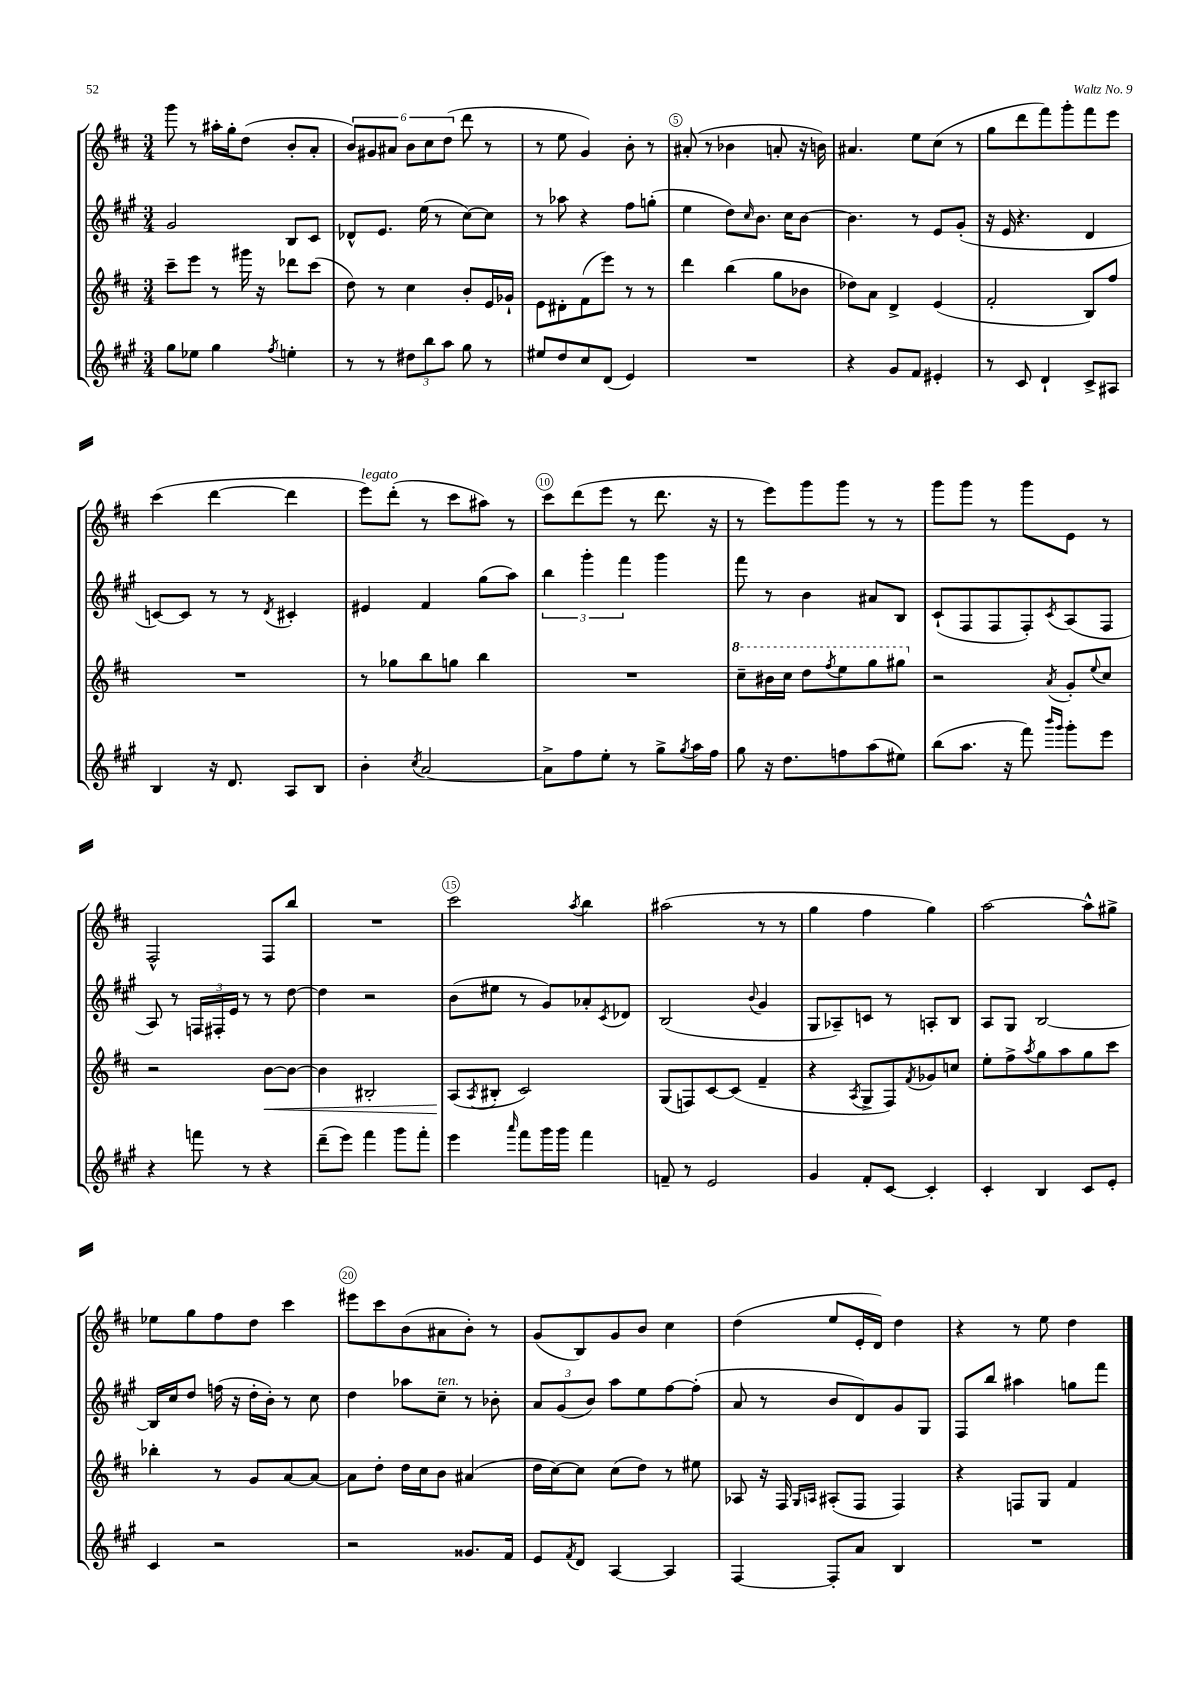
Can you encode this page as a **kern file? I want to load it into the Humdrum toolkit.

**kern	**kern	**kern	**kern
*staff4	*staff3	*staff2	*staff1
*clefG2	*clefG2	*clefG2	*clefG2
*k[f#c#g#]	*k[f#c#]	*k[f#c#g#]	*k[f#c#]
*M3/4	*M3/4	*M3/4	*M3/4
8gg#	8ccc#~	2g#	8ggg
8ee-	8eee	.	8r
4gg#	8r	.	16aa#'
.	.	.	16gg'
.	16ggg#	.	(8dd
.	16r	.	.
8qff#	.	.	.
4ee'	8ddd-	8B	8b'
.	(8ccc#	8c#	8a'
=	=	=	=
8r	8dd)	8d-^^	12b)
.	.	.	12g#
8r	8r	8.e	.
.	.	.	12a#
12dd#	4cc#	.	12b
.	.	(16ee	.
12bb	.	.	12cc#
.	.	8r	.
12aa	.	.	(12dd
8gg#	8b'	[8cc#)	8ddd
8r	16e	8cc#]	8r
.	16g-`	.	.
=	=	=	=
8ee#	8e	8r	8r
8dd	8d#'	8aa-	8ee
8cc#	(8f#	4r	4g)
(8d	8eee)	.	.
4e)	8r	8ff#	8b'
.	8r	(8gg'	8r
=	=	=	=
2.r	4ddd	4ee	(8a#'
.	.	.	8r
.	(4bb	8dd)	4b-
.	.	16qqcc#	.
.	.	8.b	.
.	8gg	.	8a'
.	.	16cc#	.
.	8b-	[8b	16r
.	.	.	16b)
=	=	=	=
4r	8dd-)	4.b]	4.a#
.	8a	.	.
8g#	4d^	.	.
8f#	.	8r	8ee
4e#'	(4e	8e	(8cc#
.	.	(8g#'	8r
=	=	=	=
8r	2f#'	16r	8gg
.	.	16e	.
8c#	.	4.r	8ddd
4d`	.	.	8fff#)
.	.	.	8ggg'
8c#^	8B)	4d	8fff#
8A#	8ff#	.	8eee
=	=	=	=
4B	2.r	[8c)	(4ccc#
.	.	8c]	.
16r	.	8r	[4ddd
8.d	.	.	.
.	.	8r	.
.	.	8qd	.
8A	.	4c#'	4ddd]
8B	.	.	.
=	=	=	=
4b'	8r	4e#	8eee)
.	8gg-	.	(8ddd'
8qcc#	.	.	.
[2a	8bb	4f#	8r
.	8gg	.	8ccc#
.	4bb	(8gg#	8aa#)
.	.	8aa)	8r
=	=	=	=
8a^]	2.r	6bb	8ccc#
8ff#	.	.	(8ddd
.	.	6ggg#'	.
8ee'	.	.	8eee
.	.	6fff#	.
8r	.	.	8r
8gg#^	.	4ggg#	8.ddd
8qgg#	.	.	.
16aa	.	.	.
16ff#	.	.	16r
=	=	=	=
8gg#	8ccc#~	8fff#	8r
16r	16bb#	8r	8eee)
8.dd	16ccc#	.	.
.	8ddd	4b	8ggg
.	8qfff#	.	.
8ff	8eee	.	8ggg
(8aa	8ggg	8a#	8r
8ee#)	8ggg#	8B	8r
=	=	=	=
(8bb	2r	(8c#`	8ggg
8.aa	.	8F#	8ggg
.	.	8F#	8r
16r	.	.	.
8fff#)	.	8F#')	8ggg
16qqbbb	.	.	.
16qqggg#	8qa	8qc#	.
8ggg#'	8g'	(8A	8e
.	8qqee	.	.
8eee	8cc#	8F#	8r
=	=	=	=
4r	2r	8A)	2F#^^
.	.	8r	.
8fff	.	24F	.
.	.	24F#'	.
.	.	24e	.
8r	.	8r	.
4r	[8b	8r	8F#
.	8b_	[8dd	8bb
=	=	=	=
(8ddd~	4b]	4dd]	2.r
8eee)	.	.	.
4fff#	2B#'	2r	.
8ggg#	.	.	.
8fff#'	.	.	.
=	=	=	=
4eee	(8A	(8b	2ccc#
.	8qA	.	.
.	8B#'	8ee#	.
16qqaaa	.	.	.
8fff#	2c#)	8r	.
16ggg#	.	8g#)	.
16ggg#	.	.	.
.	.	.	8qaa
4fff#	.	8a-'	4bb
.	.	8qc#	.
.	.	8d-	.
=	=	=	=
8f~	(8G	(2B	(2aa#
8r	8F)	.	.
2e	[8c#	.	.
.	(8c#]	.	.
.	.	8qqb	.
.	4f#~	4g#	8r
.	.	.	8r
=	=	=	=
4g#	4r	8G#	4gg
.	.	8A-~)	.
.	8qA	.	.
8f#'	8G^	8c	4ff#
[8c#	8F#)	8r	.
.	8qf#	.	.
4c#']	8g-	8A'	4gg)
.	8cc	8B	.
=	=	=	=
4c#'	8ee'	8A	[2aa
.	8ff#^	8G#	.
.	8qaa	.	.
4B	8gg	[2B	.
.	8aa	.	.
8c#	8gg	.	8aa^^]
8e'	8ccc#	.	8gg#^
=	=	=	=
4c#	4bb-'	16B]	8ee-
.	.	16cc#	.
.	.	8dd	8gg
2r	8r	(16ff	8ff#
.	.	16r	.
.	8g	16dd'	8dd
.	.	16b')	.
.	[8a	8r	4ccc#
.	8a_	8cc#	.
=	=	=	=
2r	8a]	4dd	8eee#
.	8dd'	.	8ccc#
.	16dd	8aa-	(8b
.	16cc#	.	.
.	8b	8cc#~	8a#
8.g##	(4a#	8r	8b')
.	.	8b-'	8r
16f#	.	.	.
=	=	=	=
8e	16dd	12a	(8g
.	[16cc#)	.	.
.	.	(12g#	.
8qf#	.	.	.
8d	8cc#]	.	8B)
.	.	12b)	.
[4A	(8cc#	8aa	8g
.	8dd)	8ee	8b
4A]	8r	[8ff#	4cc#
.	8ee#	(8ff#']	.
=	=	=	=
[4F#	8A-	8a	(4dd
.	16r	8r	.
.	16F#	.	.
.	16qqG	.	.
.	16qqA	.	.
8F#']	(8A#'	8b	8ee
8a	8F#	8d)	16e'
.	.	.	16d)
4B	4F#)	8g#	4dd
.	.	8G#	.
=	=	=	=
2.r	4r	8F#	4r
.	.	8bb	.
.	8F	4aa#	8r
.	8G	.	8ee
.	4f#	8gg	4dd
.	.	8fff#	.
==	==	==	==
*-	*-	*-	*-
